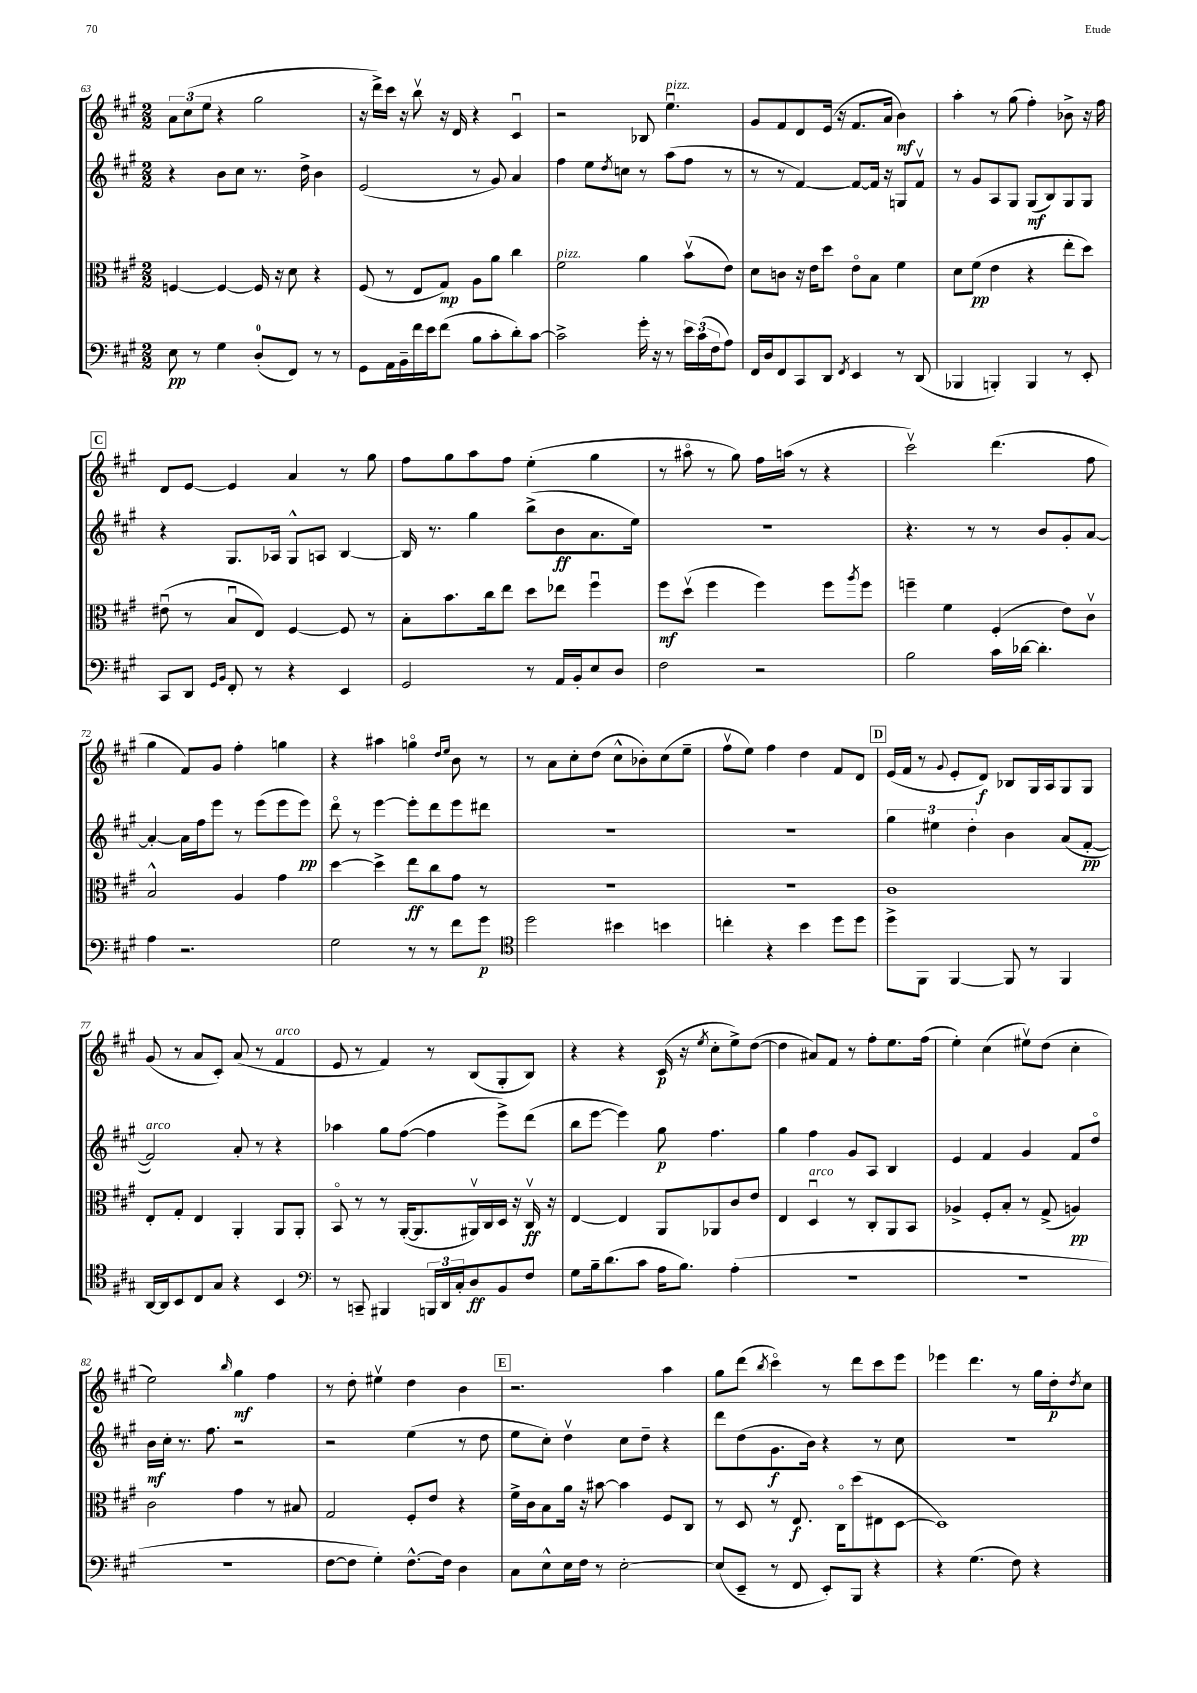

**kern	**kern	**kern	**kern
*staff4	*staff3	*staff2	*staff1
*clefF4	*clefC3	*clefG2	*clefG2
*k[f#c#g#]	*k[f#c#g#]	*k[f#c#g#]	*k[f#c#g#]
*M2/2	*M2/2	*M2/2	*M2/2
8E	[4F	4r	12a
.	.	.	(12cc#
8r	.	.	.
.	.	.	12ee
4G#	4F_	8b	4r
.	.	8cc#	.
(8D'	16F]	8.r	2gg#
.	16r	.	.
8FF#)	8d	.	.
.	.	16dd^	.
8r	4r	4b	.
8r	.	.	.
=	=	=	=
8GG#	(8F#	(2e	16r
.	.	.	16ddd^)
16AA	8r	.	16ccc#
16BB~	.	.	16r
16f#	8E	.	8bbv
16e	.	.	.
(8f#	8G#)	.	16r
.	.	.	16d
8B	8A	8r	4r
8c#'	8a	8g#)	.
8d')	4cc#	4a	4c#u
[8c#	.	.	.
=	=	=	=
2c#^]	2f#	4ff#	2r
.	.	8ee	.
.	.	8qdd	.
.	.	8cc	.
16g#'	4a	8r	8B-
16r	.	.	.
8r	.	(8aa	4.eeu
24e	(8bv	8ff#	.
(24c#	.	.	.
24F#	.	.	.
8A)	8e)	8r	.
=	=	=	=
16FF#	8d	8r	8g#
16D	.	.	.
8FF#	8c	8r	8f#
8CC#	16r	[4f#)	8d
.	16e	.	.
8DD	8dd	.	(16e
.	.	.	16r
8qFF#	.	.	.
4EE	8eo	8f#_	8.f#
.	8B	16f#]	.
.	.	16r	16a
8r	4f#	8G	4b)
(8DD	.	8f#v	.
=	=	=	=
4BBB-	8d	8r	4aa'
.	(8f#	8g#	.
4BBB')	4e	8A	8r
.	.	8G#	(8gg#
4BBB	4r	(8G#	4ff#')
.	.	8B)	.
8r	8ee'	8G#	8b-^
8EE'	8dd)	8G#	16r
.	.	.	16ff#
=	=	=	=
8CC#	(8e#u	4r	8d
8DD	8r	.	[8e
16qqGG#	.	.	.
16qqBB	.	.	.
8FF#'	8Bu	8.G#	4e]
8r	8E)	.	.
.	.	16A-	.
4r	[4F#	8G#^^	4a
.	.	8A	.
4EE	8F#]	[4B	8r
.	8r	.	8gg#
=	=	=	=
2GG#	8B'	16B]	8ff#
.	.	8.r	.
.	8.b	.	8gg#
.	.	4gg#	8aa
.	16cc#	.	.
.	8ee	.	8ff#
8r	8dd	(8bb^	(4ee'
16AA	8ee-	8b	.
16BB'	.	.	.
8E	4ff#u	8.a	4gg#
8D	.	.	.
.	.	16ee)	.
=	=	=	=
2F#	8ff#	1r	8r
.	(8ddv	.	8aa#o
.	4ff#	.	8r
.	.	.	8gg#)
2r	4ff#)	.	16ff#
.	.	.	(16aa
.	.	.	8r
.	8ff#	.	4r
.	8qaa	.	.
.	8ff#	.	.
=	=	=	=
2B	4ff~	4.r	2ccc#v)
.	4f#	.	.
.	.	8r	.
16c#	(4F#'	8r	(4.ddd
[16d-	.	.	.
4.d-']	.	8b	.
.	8e)	8g#'	.
.	8c#v	[8a	8ff#
=	=	=	=
4A	2B^^	4a'_	4gg#
2.r	.	16a]	8f#)
.	.	16ff#	.
.	.	8eee	8g#
.	4A	8r	4ff#'
.	.	(8eee	.
.	4g#	8eee	4gg
.	.	8eee)	.
=	=	=	=
2G#	[4dd	8dddo	4r
.	.	8r	.
.	4dd^]	[4eee	4aa#
8r	8ee	8eee']	4ggo
8r	8cc#	8ddd	.
.	.	.	16qqdd
.	.	.	16qqee
8f#	8g#	8eee	8b
8g#	8r	8ddd#	8r
=	=	=	=
*clefC4	*	*	*
2dd	1r	1r	8r
.	.	.	8a
.	.	.	8cc#'
.	.	.	(8dd
4b#	.	.	8cc#^^
.	.	.	8b-')
4b	.	.	(8cc#
.	.	.	8ee~
=	=	=	=
4cc'	1r	1r	8ff#v
.	.	.	8ee)
4r	.	.	4ff#
4b	.	.	4dd
8dd	.	.	8f#
8dd	.	.	8d
=	=	=	=
8dd^	1c#	6gg#	(16e
.	.	.	16f#
8FF#	.	.	8r
.	.	6ee#	.
.	.	.	8qqg#
[4FF#	.	.	8e'
.	.	6dd'	.
.	.	.	8d)
8FF#]	.	4b	8B-
8r	.	.	16G#
.	.	.	16A
4FF#	.	(8a	8G#
.	.	[8f#'	8G#
=	=	=	=
[16AA	8E'	2f#])	(8g#
16AA]	.	.	.
8BB	8G#'	.	8r
8C#	4E	.	8a
8G#	.	.	8c#')
4r	4AA'	8a'	(8a
.	.	8r	8r
4BB	8AA	4r	4f#
.	8AA'	.	.
=	=	=	=
*clefF4	*	*	*
8r	8BBo	4aa-	8e
8CC~	8r	.	8r
4BBB#	8r	8gg#	4f#)
.	([16AA'	([8ff#	.
.	8.AA]	.	.
24BBB	.	4ff#]	8r
24DD	.	.	.
24C#'	.	.	.
8D	16AA#v)	.	(8B
.	16C#	.	.
8BB	16D	8eee^)	8G#'
.	16r	.	.
8F#	16C#v	(8ddd	8B)
.	16r	.	.
=	=	=	=
8G#	[4E	8bb	4r
16B~	.	[8eee	.
(8.d	.	.	.
.	4E]	4eee])	4r
8c#	.	.	.
16A	8AA	8gg#	(16c#
8.B)	.	.	16r
.	.	.	8qee
.	8AA-	4.ff#	8cc#'
(4A'	8c#	.	8ee^)
.	8e	.	([8dd
=	=	=	=
1r	4E	4gg#	4dd]
.	4Du	4ff#	8a#)
.	.	.	8f#
.	8r	8g#	8r
.	8C#'	8A	8ff#'
.	8AA	4B	8.ee
.	8BB	.	.
.	.	.	(16ff#
=	=	=	=
1r	4A-^	4e	4ee')
.	8F#'	4f#	(4cc#
.	8B'	.	.
.	8r	4g#	8ee#v)
.	(8G#^	.	(8dd
.	4A)	8f#	4cc#'
.	.	8ddo	.
=	=	=	=
1r	2c#	16b	2ee)
.	.	16cc#'	.
.	.	8.r	.
.	.	8.ff#	.
.	.	.	16qqbb
.	4g#	2r	4gg#
.	8r	.	4ff#
.	8B#	.	.
=	=	=	=
[8F#	2G#	2r	8r
8F#]	.	.	8dd'
4G#')	.	.	4ee#v
[8.F#^^	8F#'	(4ee	4dd
.	8e	.	.
16F#]	.	.	.
4D	4r	8r	4b
.	.	8dd	.
=	=	=	=
8C#	16f#^	8ee	2.r
.	16c#	.	.
8E^^	8B	8cc#')	.
16E	16a	4ddv	.
16F#	16r	.	.
8r	[8b#	.	.
[2E'	4b#]	8cc#	.
.	.	8dd~	.
.	8F#	4r	4aa
.	8C#	.	.
=	=	=	=
(8E]	8r	8ddd	8gg#
8EE~	8D	(8dd	(8ddd
.	.	.	8qbb
8r	8r	8.g#	4ccc#o)
8FF#	8.E	.	.
.	.	16b)	.
8EE')	.	4r	8r
.	16C#o	.	.
8BBB	(8dd	.	8ddd
4r	8E#	8r	8ccc#
.	[8D	8cc#	8eee
=	=	=	=
4r	1D])	1r	4eee-
(4.G#	.	.	4.ddd
8F#)	.	.	8r
4r	.	.	16gg#
.	.	.	16dd'
.	.	.	8qdd
.	.	.	8cc#
==	==	==	==
*-	*-	*-	*-
